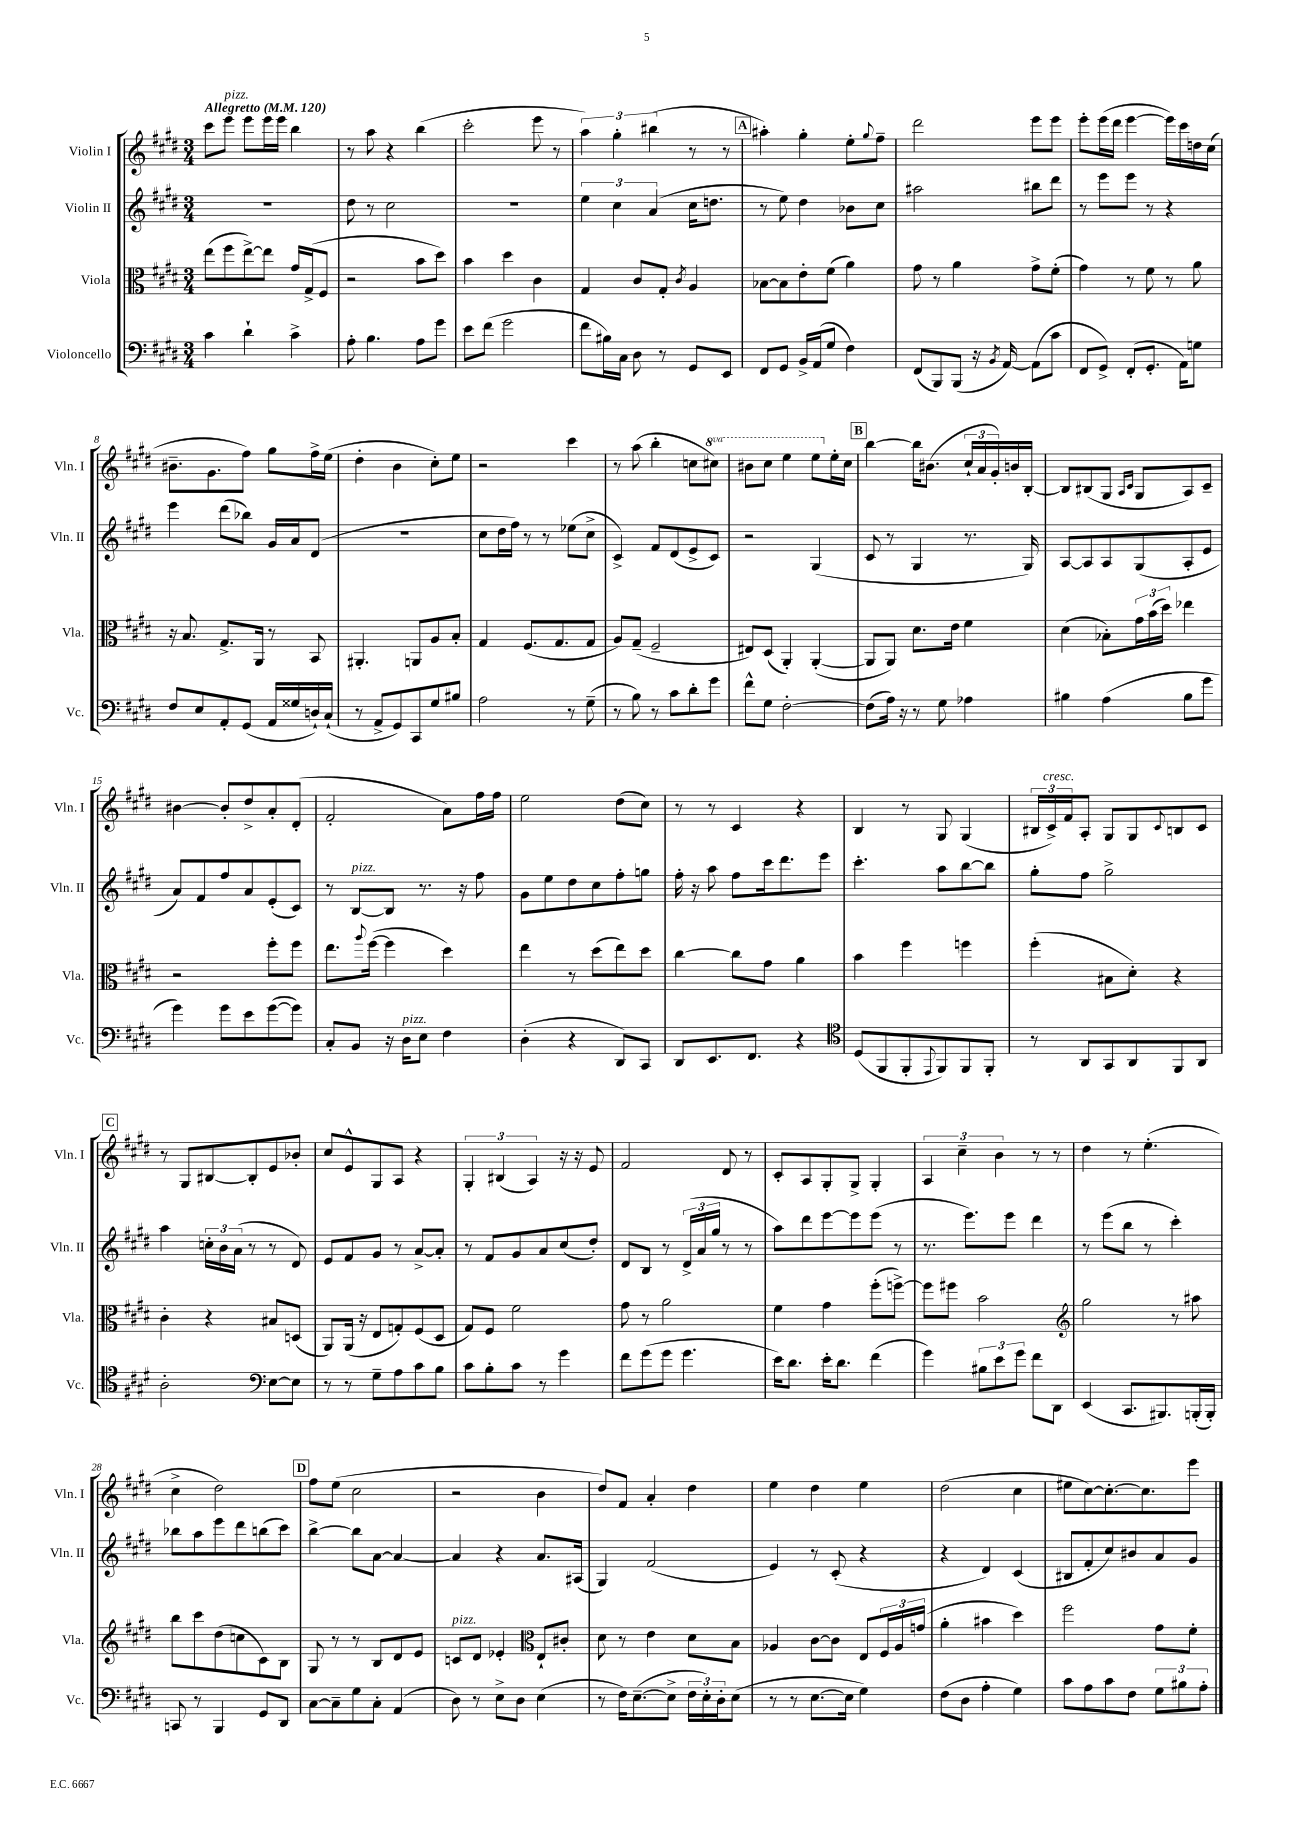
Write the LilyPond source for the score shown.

<<
\new StaffGroup <<
\new Staff = "s0" \with { instrumentName = "Violin I" shortInstrumentName = "Vln. I" } {
    \clef treble \key e \major \numericTimeSignature \time 3/4 \set Staff.ottavationMarkups = #ottavation-simple-ordinals \tempo "Allegretto" 4 = 120
    cis'''8 e'''8^\markup { \italic "pizz." } e'''8 e'''16 e'''16 b''4 |
    r8 a''8 r4 b''4( |
    cis'''2-. e'''8 r8 |
    \tuplet 3/2 { a''4) gis''4-. bis''4( } r8 r8 |
    \mark \markup { \box "A" } ais''4-.) gis''4-. e''8-. \appoggiatura { gis''8 } fis''8-- |
    dis'''2 e'''8 e'''8 |
    e'''8-. e'''16( dis'''16 e'''4~ e'''16) cis'''16 d''16 cis''16( |
    bis'8.-- gis'8. fis''8) gis''8 fis''16-> e''16( |
    dis''4-. b'4 cis''8-.) e''8 |
    r2 cis'''4 |
    r8 a''8( b''4-. c''8 \ottava #1 cis'''!8) |
    bis''8 cis'''8 e'''4 e'''8 \ottava #0 e''16-. cis''16 |
    \mark \markup { \box "B" } b''4~ b''16 bis'8.( \tuplet 3/2 { cis''16-! a'16 gis'16-.) } b'16 b16~-. |
    b8 bis8( gis8 \grace { a16 cis'16 } gis8 a8) cis'8-- |
    bis'4~ bis'8-. dis''8-> a'8-. dis'8-.( |
    fis'2-. a'8) fis''16 fis''16 |
    e''2 dis''8( cis''8) |
    r8 r8 cis'4 r4 |
    b4 r8 gis8 gis4( |
    \tuplet 3/2 { bis16 cis'16->^\markup { \italic "cresc." }) fis'16 } a8-. gis8 gis8 \appoggiatura { cis'8 } b8 cis'8 |
    \mark \markup { \box "C" } r8 gis8 bis8~ bis8-. e'8 bes'8-. |
    cis''8 e'8-^ gis8 a8 r4 |
    \tuplet 3/2 { gis4-. bis4( a4) } r16 r16 e'8 |
    fis'2 dis'8 r8 |
    cis'8-. a8 gis8-. gis8-> gis4-. |
    \tuplet 3/2 { a4 cis''4-- b'4 } r8 r8 |
    dis''4 r8 e''4.-.( |
    cis''4-> dis''2) |
    \mark \markup { \box "D" } fis''8 e''8( cis''2 |
    r2 b'4 |
    dis''8) fis'8 a'4-. dis''4 |
    e''4 dis''4 e''4 |
    dis''2( cis''4 |
    eis''8 cis''8~) cis''8.~-. cis''8. e'''8 \bar "|." |
}
\new Staff = "s1" \with { instrumentName = "Violin II" shortInstrumentName = "Vln. II" } {
    \clef treble \key e \major \numericTimeSignature \time 3/4
    R2. |
    dis''8 r8 cis''2 |
    R2. |
    \tuplet 3/2 { e''4 cis''4 a'4( } cis''16 d''8. |
    \mark \markup { \box "A" } r8 e''8) dis''4 bes'8 cis''8 |
    ais''2 bis''8 dis'''8 |
    r8 e'''8 e'''8 r8 r4 |
    e'''4 dis'''8( bes''8) gis'16 a'16 dis'8( |
    R2. |
    cis''8 dis''16 fis''16) r8 r8 ees''8( cis''8-> |
    cis'4->) fis'8 dis'8( e'8-> cis'8) |
    r2 gis4( |
    \mark \markup { \box "B" } cis'8 r8 gis4 r8. gis16) |
    a8~ a8 a8 gis8( a8-. e'8 |
    a'8) fis'8 fis''8 a'8 e'8-.( cis'8) |
    r8 b8~^\markup { \italic "pizz." } b8 r8. r16 fis''8 |
    gis'8 e''8 dis''8 cis''8 fis''8-. g''8 |
    fis''16-. r16 a''8 fis''8 cis'''16 dis'''8. e'''8 |
    cis'''4.-. a''8 b''8~ b''8 |
    gis''8-. fis''8 gis''2-> |
    \mark \markup { \box "C" } a''4 \tuplet 3/2 { c''16-. b'16 a'16( } r8 r8 dis'8) |
    e'8 fis'8 gis'8 r8 a'8~-> a'8-. |
    r8 fis'8 gis'8 a'8 cis''8( dis''8-.) |
    dis'8 b8 r8 \tuplet 3/2 { dis'16->( a'16 gis''16 } r8 r8 |
    a''8) dis'''8 e'''8~ e'''8 e'''8( r8 |
    r8. e'''8.) e'''8 dis'''4 |
    r8 e'''8( b''8 r8 cis'''4-.) |
    bes''8 a''8 e'''8 dis'''8 b''8( cis'''8) |
    \mark \markup { \box "D" } b''4~-> b''8 a'8~ a'4~ |
    a'4 r4 a'8. ais16( |
    gis4) fis'2( |
    e'4) r8 cis'8-.( r4 |
    r4 dis'4) cis'4( |
    bis8 fis'8-. cis''8) bis'8 a'8 gis'8 \bar "|." |
}
\new Staff = "s2" \with { instrumentName = "Viola" shortInstrumentName = "Vla." } {
    \clef alto \key e \major \numericTimeSignature \time 3/4
    e''8( fis''8 e''8~->) e''8 gis'16 gis16->( fis8 |
    r2 b'8 dis''8) |
    b'4 dis''4 cis'4 |
    gis4 cis'8 gis8-. \acciaccatura { cis'8 } a4 |
    \mark \markup { \box "A" } bes8~ bes8 e'8-. fis'8( a'4) |
    gis'8 r8 a'4 gis'8-> fis'8-.( |
    gis'4) r8 fis'8 r8 a'8 |
    r16 b8. gis8.-> a,16 r8 b,8 |
    ais,4.-. a,8 a8 b8-. |
    gis4 fis8.( gis8. gis8 |
    a8) gis8--( fis2-- |
    eis8) dis8( a,4-.) a,4~-.( |
    \mark \markup { \box "B" } a,8 a,8) dis'8. e'16 fis'4 |
    dis'4( bes8-.) \tuplet 3/2 { gis'16 b'16( dis''16) } ees''4 |
    r2 fis''8-. fis''8 |
    e''8. \appoggiatura { a''8 } fis''16~( fis''4 dis''4) |
    e''4 r8 dis''8( e''8) dis''8 |
    cis''4~ cis''8 gis'8 a'4 |
    b'4 fis''4 f''4 |
    fis''4-.( bis8 dis'8-.) r4 |
    \mark \markup { \box "C" } cis'4-. r4 bis8 d8( |
    a,8) a,16( r16 e8 g8-.) fis8( dis8 |
    gis8) fis8 fis'2 |
    gis'8 r8 a'2 |
    fis'4 gis'4 fis''8-.( f''8~->) |
    f''8 fis''8 b'2 |
    \clef treble gis''2 r8 ais''8 |
    b''8 cis'''8 dis''8( c''8 cis'8) b8 |
    \mark \markup { \box "D" } gis8 r8 r8 b8 dis'8 e'8 |
    c'8^\markup { \italic "pizz." } dis'8 ees'4-. \clef alto e8-! cis'8-. |
    dis'8 r8 e'4 dis'8 b8 |
    aes4 cis'8~ cis'8 e8 \tuplet 3/2 { fis16 aes16 g'16( } |
    a'4-. bis'4 dis''4) |
    fis''2 gis'8 fis'8-. \bar "|." |
}
\new Staff = "s3" \with { instrumentName = "Violoncello" shortInstrumentName = "Vc." } {
    \clef bass \key e \major \numericTimeSignature \time 3/4
    cis'4 dis'4-! cis'4-> |
    a8-. b4. a8 gis'8 |
    e'8 fis'8( gis'2 |
    fis'8 bis16) cis16 dis8 r8 gis,8 e,8 |
    \mark \markup { \box "A" } fis,8 gis,8 b,16-> a,16( gis8 fis4) |
    fis,8( b,,8) b,,8( r16 \acciaccatura { b,8 } a,16~) a,8( cis'8 |
    fis,8 gis,8->) fis,8-.( gis,8.-. a,16) g8 |
    fis8 e8 a,8-. gis,8( a,16 gisis16 d16-!) cis16-!( |
    r8 a,8-> gis,8) cis,8 gis8 bis8 |
    a2 r8 gis8--( |
    r8 b8) r8 cis'8 dis'8-. gis'8 |
    fis'8-^ gis8 fis2~-. |
    \mark \markup { \box "B" } fis8( a16) r16 r8 gis8 aes4 |
    bis4 a4( bis8 gis'8 |
    gis'4) gis'8 e'8 gis'8~( gis'8) |
    cis8-. b,8 r16 dis16^\markup { \italic "pizz." } e8 fis4 |
    dis4-.( r4 dis,8) cis,8 |
    dis,8 e,8. fis,8. r4 |
    \clef tenor dis8( fis,8 fis,8-. \appoggiatura { e,8 } fis,8) fis,8 fis,8-. |
    r8 a,8 gis,8 a,8 fis,8 a,8 |
    \mark \markup { \box "C" } a2-. \clef bass e8~ e8 |
    r8 r8 gis8-- a8 cis'8 b8 |
    cis'8 b8-. cis'8 r8 gis'4 |
    fis'8 gis'8( gis'8 gis'4. |
    e'16) dis'8. e'16-. dis'8. fis'4( |
    gis'4) \tuplet 3/2 { bis8 e'8 gis'8 } fis'8 dis,8 |
    e,4( cis,8. bis,,8.) b,,16-.( b,,16-.) |
    c,8 r8 b,,4 gis,8 dis,8 |
    \mark \markup { \box "D" } cis8~ cis8-- gis8 cis8-. a,4( |
    dis8) r8 e8-> dis8 e4( |
    r8 fis16) e8.~--( e8-> \tuplet 3/2 { fis16 e16-.) dis16-. } e8( |
    r8 r8 e8.~ e16 gis4) |
    fis8( dis8 a4-. gis4) |
    cis'8 a8 cis'8 fis8 \tuplet 3/2 { gis8 bis8 a8-. } \bar "|." |
}
>>
>>
